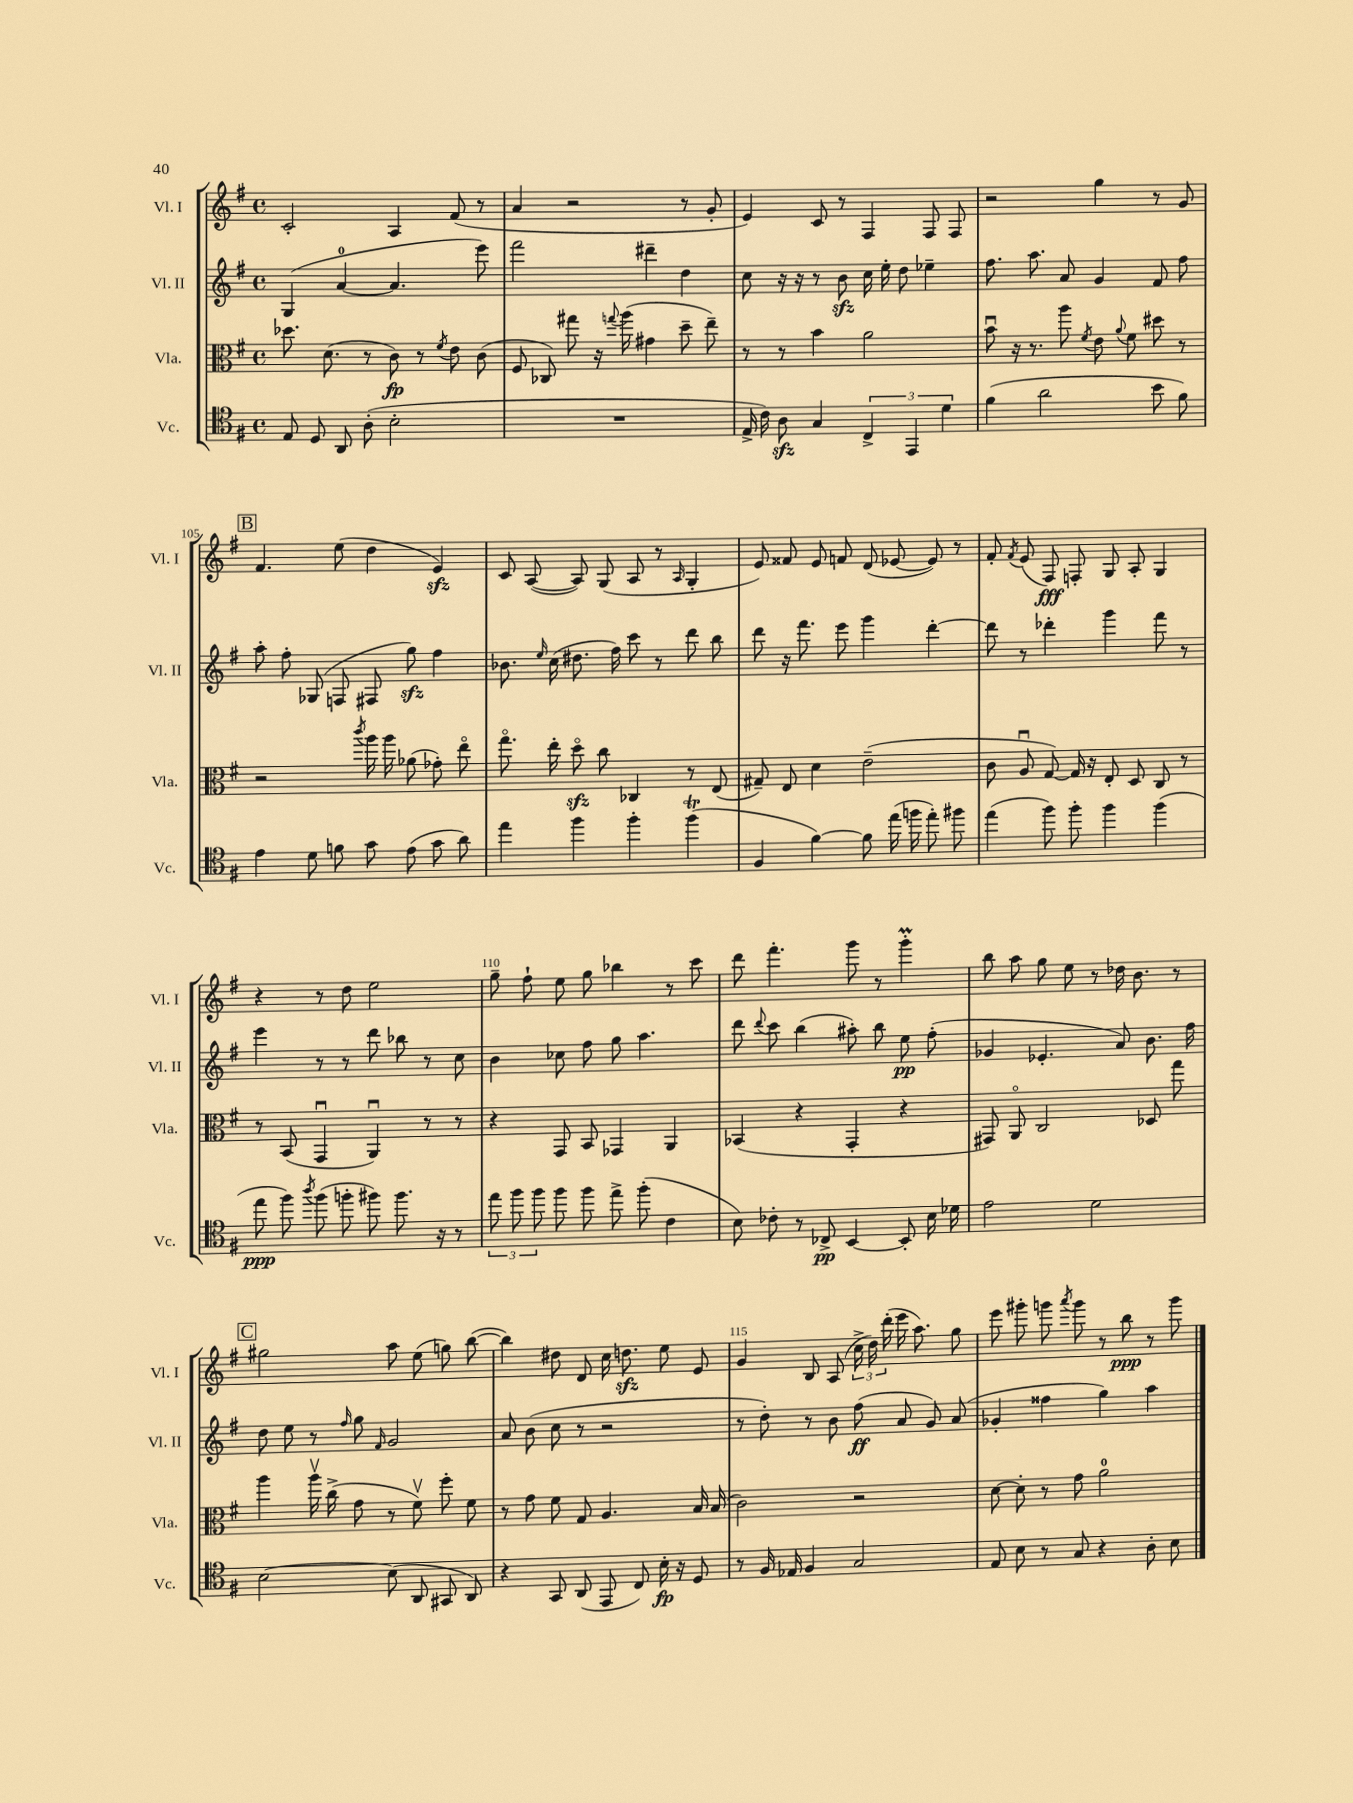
<<
\new StaffGroup <<
\new Staff = "s0" \with { instrumentName = "Vl. I" shortInstrumentName = "Vl. I" } {
    \clef treble \key g \major \defaultTimeSignature \time 4/4
    \autoBeamOff c'2-. a4 fis'8( r8 |
    a'4 r2 r8 g'8-. |
    e'4) c'8 r8 fis4 fis8 fis8 |
    r2 g''4 r8 g'8 |
    \mark \markup { \box "B" } fis'4. e''8( d''4 e'4\sfz) |
    c'8 a8~( a8) g8( a8 r8 \grace { a16 } g4-. |
    e'8) fisis'8 e'8 f'8 d'8( ees'8~ ees'8) r8 |
    fis'8-. \acciaccatura { fis'8 } e'8( fis8\fff) f8-. g8 a8-. g4 |
    r4 r8 d''8 e''2 |
    g''8-- fis''8-! e''8 g''8 bes''4 r8 c'''8 |
    d'''8 fis'''4.-. g'''8 r8 g'''4-.\prall |
    b''8 a''8 g''8 e''8 r8 des''16 b'8. r8 |
    \mark \markup { \box "C" } gis''2 a''8 e''8( g''8) b''8~( |
    b''4) dis''8 d'8 c''16 d''8.\sfz e''8 e'8 |
    g'4 b8 a8( \tuplet 3/2 { c''16-> d''16) d'''16-.( } e'''16 a''8.) g''8 |
    e'''8 gis'''8-. g'''8 \acciaccatura { a'''8 } g'''8 r8 b''8\ppp r8 g'''8 \bar "|." |
}
\new Staff = "s1" \with { instrumentName = "Vl. II" shortInstrumentName = "Vl. II" } {
    \clef treble \key g \major \defaultTimeSignature \time 4/4
    \autoBeamOff g4( a'4-0~ a'4. e'''8) |
    fis'''2 dis'''4-- d''4 |
    c''8 r16 r16 r8 b'8\sfz c''16 e''16-. d''8 ees''4-- |
    fis''8. a''8. a'8 g'4 fis'8 fis''8 |
    \mark \markup { \box "B" } a''8-. fis''8-. ges8( f8 fis8 g''8\sfz) fis''4 |
    bes'8. \grace { e''16 } c''16( dis''8. fis''16) c'''8 r8 d'''8 b''8 |
    d'''8 r16 fis'''8. e'''8 g'''4 d'''4~-. |
    d'''8 r8 des'''4-. g'''4 fis'''8 r8 |
    e'''4 r8 r8 d'''8 bes''8 r8 c''8 |
    b'4 ces''8 fis''8 g''8 a''4. |
    d'''8 \appoggiatura { d'''8 } c'''8 b''4( ais''8-.) b''8 e''8\pp fis''8-.( |
    ges'4 ees'4.-. a'8) b'8. fis''16 |
    \mark \markup { \box "C" } d''8 e''8 r8 \grace { fis''16 } g''8 \grace { fis'16 } g'2 |
    a'8 b'8( c''8 r8 r2 |
    r8 d''8-.) r8 b'8 fis''8\ff( a'8 g'8) a'8( |
    ges'4-. fisis''4 g''4) a''4 \bar "|." |
}
\new Staff = "s2" \with { instrumentName = "Vla." shortInstrumentName = "Vla." } {
    \clef alto \key g \major \defaultTimeSignature \time 4/4
    \autoBeamOff des''8. d'8.( r8 c'8\fp) r8 \acciaccatura { fis'8 } e'8 c'8( |
    fis8 ces8) gis''8 r16 \appoggiatura { g''8 } a''16( gis'4 d''8-- e''8--) |
    r8 r8 b'4 a'2 |
    b'8\downbow r16 r8. a''8 \acciaccatura { fis'8 } e'8 \appoggiatura { a'8 } fis'8 dis''8 r8 |
    \mark \markup { \box "B" } r2 \acciaccatura { c'''8 } a''16 a''16 aes'8( ges'8-.) e''8\flageolet |
    g''8.\flageolet e''16-. d''8\flageolet\sfz c''8 ces4 r8 e8( |
    gis8--) e8 d'4 e'2--( |
    c'8 a8\downbow g8~) g16 r16 e8-. d8 c8 r8 |
    r8 b,8( g,4\downbow a,4\downbow) r8 r8 |
    r4 g,8 b,8 ges,4 a,4 |
    bes,4( r4 g,4-. r4 |
    gis,8) a,8\flageolet c2 des8 g''8 |
    \mark \markup { \box "C" } a''4 a''16\upbow c''16->( g'8 r8 fis'8\upbow) fis''8-. fis'8 |
    r8 g'8 fis'8 g8 a4. b16 b16( |
    c'2) r2 |
    d'8~ d'8-. r8 g'8 a'2-0 \bar "|." |
}
\new Staff = "s3" \with { instrumentName = "Vc." shortInstrumentName = "Vc." } {
    \clef tenor \key g \major \defaultTimeSignature \time 4/4
    \autoBeamOff e8 d8 a,8 a8-.( b2-. |
    R1 |
    e16-> c'16) a8\sfz g4 \tuplet 3/2 { c4-> e,4 d'4 } |
    fis'4( a'2 b'8 fis'8) |
    \mark \markup { \box "B" } e'4 d'8 f'8 g'8 e'8( g'8 a'8) |
    e''4 fis''4 fis''4-. fis''4\trill( |
    fis4 fis'4~) fis'8 e''16( f''16 e''8-.) fis''8 |
    e''4( fis''8) fis''8-. fis''4 fis''4( |
    e''8\ppp fis''8) \acciaccatura { a''8 } fis''8( f''8-. fis''8) fis''8. r16 r8 |
    \tuplet 3/2 { e''8 fis''8 fis''8 } fis''8 fis''8 e''8-> fis''8-.( c'4 |
    b8) ces'8-. r8 ces8->\pp b,4~ b,8-. b16 des'16 |
    e'2 d'2 |
    \mark \markup { \box "C" } b2~ b8( a,8 gis,8 a,8) |
    r4 g,8 a,8( e,8 c8) b16-.\fp r16 d8 |
    r8 fis16 ees16 fis4 g2 |
    e8 b8 r8 g8 r4 a8-. b8 \bar "|." |
}
>>
>>
\layout { \context { \Score currentBarNumber = #101 \override BarNumber.break-visibility = ##(#f #t #t) barNumberVisibility = #(every-nth-bar-number-visible 5) } }
